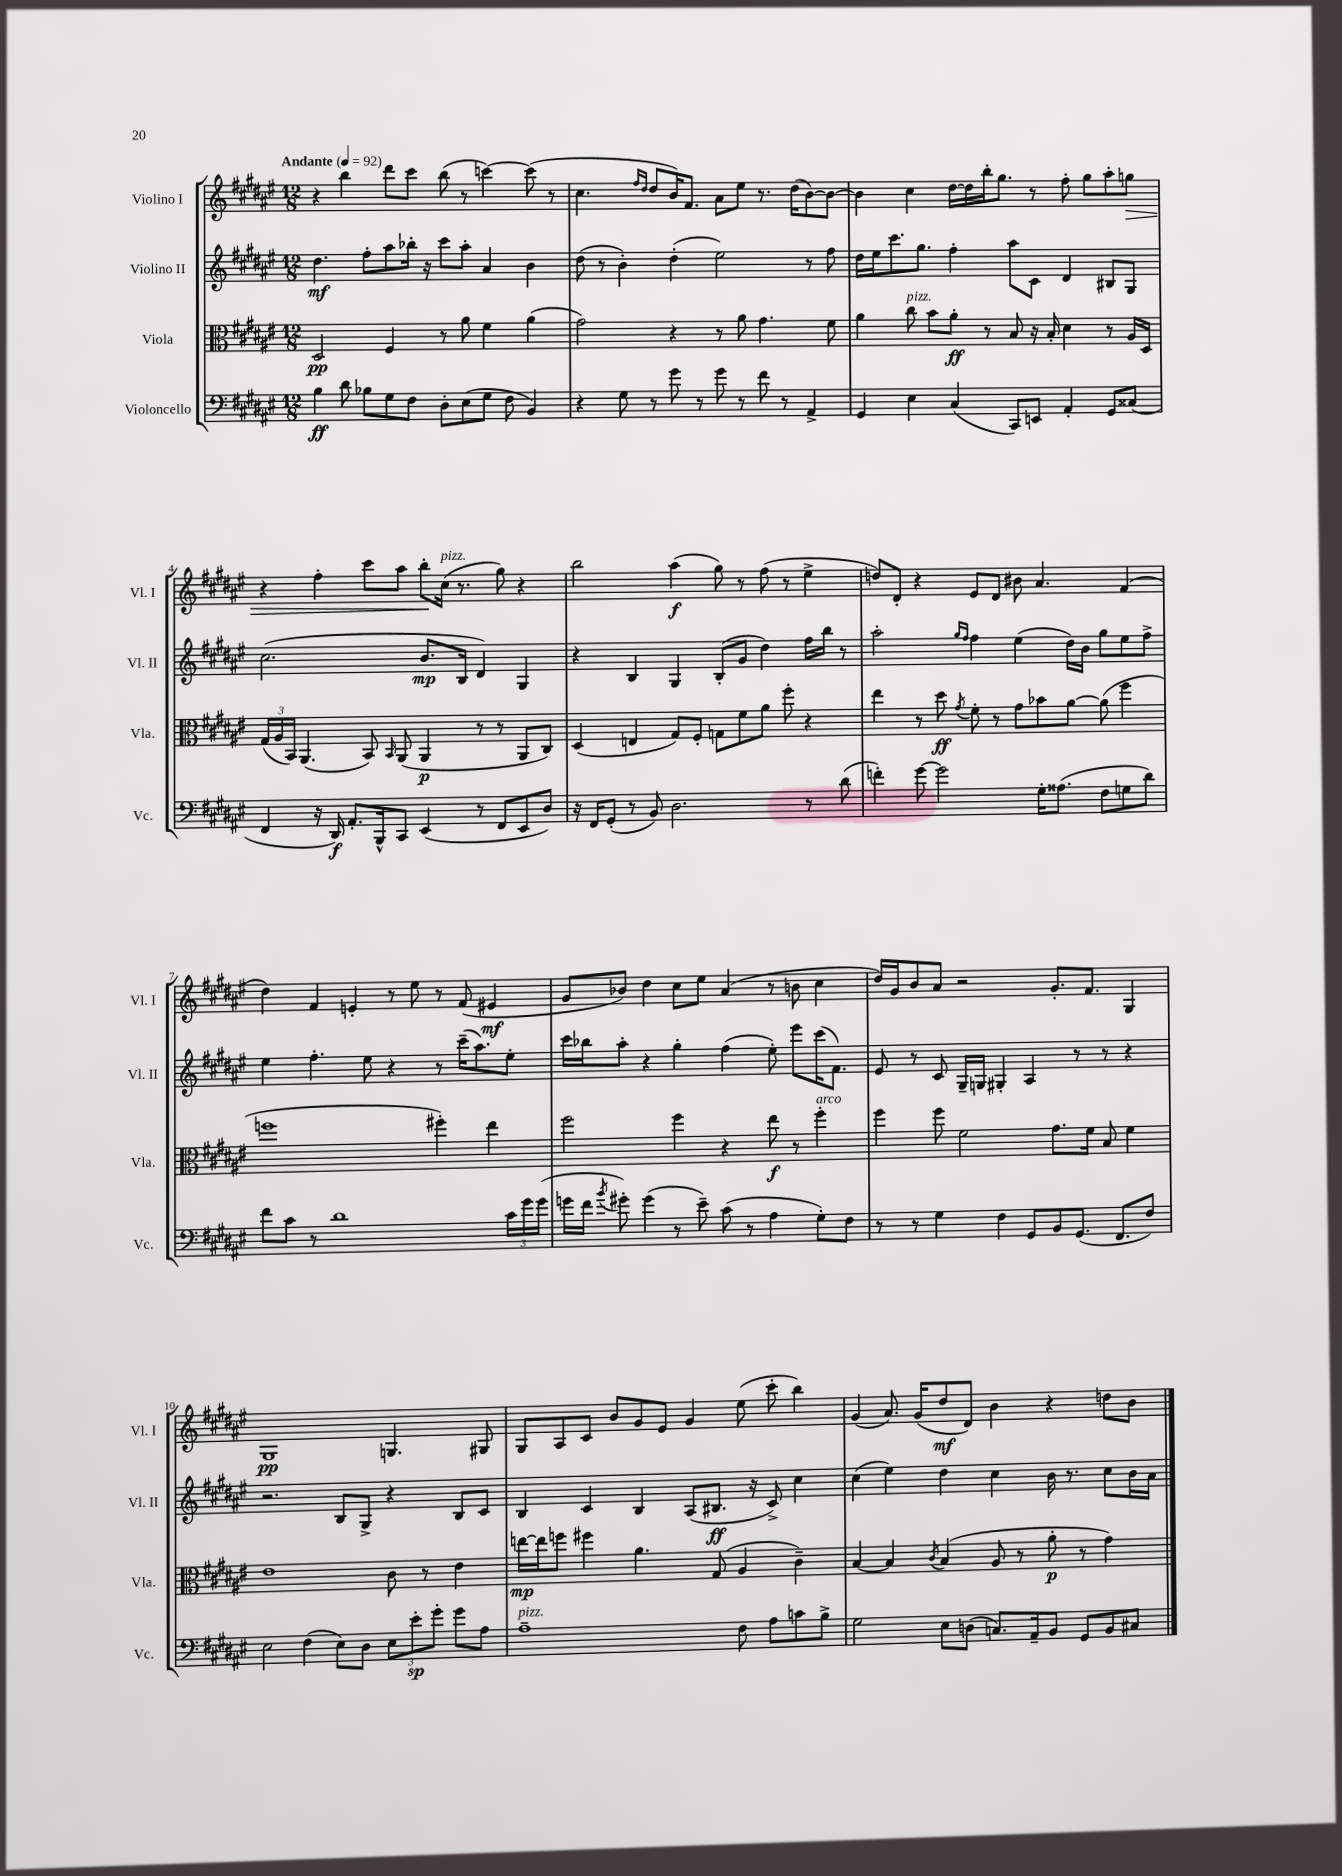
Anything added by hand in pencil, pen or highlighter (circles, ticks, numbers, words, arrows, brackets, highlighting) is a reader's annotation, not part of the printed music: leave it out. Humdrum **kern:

**kern	**dynam	**kern	**dynam	**kern	**dynam	**kern	**dynam
*part4	*part4	*part3	*part3	*part2	*part2	*part1	*part1
*staff4	*staff4	*staff3	*staff3	*staff2	*staff2	*staff1	*staff1
*I"Violoncello	*	*I"Viola	*	*I"Violino II	*	*I"Violino I	*
*I'Vc.	*	*I'Vla.	*	*I'Vl. II	*	*I'Vl. I	*
*clefF4	*	*clefC3	*	*clefG2	*	*clefG2	*
*k[f#c#g#d#a#e#]	*	*k[f#c#g#d#a#e#]	*	*k[f#c#g#d#a#e#]	*	*k[f#c#g#d#a#e#]	*
*M12/8	*	*M12/8	*	*M12/8	*	*M12/8	*
*MM92	*	*MM92	*	*MM92	*	*MM92	*
=1	=1	=1	=1	=1	=1	=1	=1
!	!	!	!	!	!	!LO:TX:a:B:t=Andante	!
4B\	ff	2D#/	pp	4.dd#\	mf	4r	.
8d#\	.	.	.	.	.	4bb\	.
8B-X\L	.	.	.	8ff#'\L	.	.	.
8G#\	.	4F#/	.	8aa#\	.	8ddd#\L	.
8F#\J	.	.	.	16bb-X'\Jk	.	8ccc#\J	.
.	.	.	.	16r	.	.	.
8D#'\L	.	8r	.	8ccc#\L	.	(8bb\	.
(8E#\	.	8a#\	.	8aa#'\J	.	8r	.
8G#\J	.	4f#\	.	4a#/	.	[4cccn\)	.
8F#\	.	.	.	.	.	.	.
4BB/)	.	(4a#\	.	4b\	.	(8ccc\]	.
.	.	.	.	.	.	8r	.
=2	=2	=2	=2	=2	=2	=2	=2
4r	.	2g#\)	.	(8dd#\	.	4.cc#\	.
.	.	.	.	8r	.	.	.
8G#\	.	.	.	4b'\)	.	.	.
.	.	.	.	.	.	16qqff#/LL	.
.	.	.	.	.	.	16qqdd#/JJ	.
8r	.	.	.	.	.	8dd#/L	.
8g#\	.	4r	.	(4dd#'\	.	16b/K)	.
.	.	.	.	.	.	8.f#/J	.
8r	.	.	.	.	.	.	.
8g#\	.	8r	.	2ee#\)	.	8a#\L	.
8r	.	8a#\	.	.	.	8ee#\J	.
8f#\	.	4.g#\	.	.	.	8.r	.
8r	.	.	.	.	.	.	.
.	.	.	.	.	.	(16dd#\KL	.
4AA#^/	.	.	.	8r	.	[8b\)	.
.	.	8f#\	.	8ff#\	.	8b\J_	.
=3	=3	=3	=3	=3	=3	=3	=3
4GG#/	.	4a#\	.	16dd#\LL	.	4b\]	.
.	.	.	.	16ee#\J	.	.	.
.	.	.	.	8.ccc#\	.	.	.
!	!	!LO:TX:a:i:t=pizz.	!	!	!	!	!
4E#\	.	8cc#\	.	.	.	4cc#\	.
.	.	.	.	8.gg#\J	.	.	.
.	.	8b\L	.	.	.	.	.
(4C#/	.	8a#'\J	ff	4ff#'\	.	[16dd#\LL	.
.	.	.	.	.	.	16dd#\]	.
.	.	8r	.	.	.	16bb'\J	.
.	.	.	.	.	.	8.gg#\J	.
8CC#/L)	.	8B/	.	8aa#\L	.	.	.
8EEn/J	.	16r	.	8c#\J	.	8r	.
.	.	16B'/	.	.	.	.	.
4AA#'/	.	4d#\	.	4d#/	.	8ff#'\	.
.	.	.	.	.	.	8gg#\L	.
8GG#/L	.	8r	.	8B#X/L	.	8aa#'\	.
!	!	!	!	!	!	!	!LO:HP:b
(8C##X/J	.	16A#/LL	.	8G#/J	.	8ggn\J	>
.	.	16D#/JJ	.	.	.	.	.
!!LO:LB:g=z
=4	=4	=4	=4	=4	=4	=4	=4
4FF#/	.	(24G#/LL	.	(2.cc#\	.	4r	.
.	.	24A#/	.	.	.	.	.
.	.	24BB/JJ)	.	.	.	.	.
.	.	(4.AA#/	.	.	.	.	.
16r	.	.	.	.	.	4ff#'\	.
16DD#/)	f	.	.	.	.	.	.
8.AA#'/L	.	.	.	.	.	.	.
.	.	8BB/)	.	.	.	8ccc#\L	.
16BBB^^/k	.	.	.	.	.	.	.
.	.	16qqBB/	.	.	.	.	.
8CC#/J	.	(8AA#/	.	.	.	8aa#\J	.
(4EE#/	.	4AA#/	p	8.b/L	mp	8bb'\L	.
!	!	!	!	!	!	!LO:TX:a:i:t=pizz.	!
.	.	.	.	.	.	(16cc#\Jk	]
.	.	.	.	16B/Jk	.	8.r	.
8r	.	8r	.	4d#/)	.	.	.
8FF#/L	.	8r	.	.	.	8gg#\)	.
8EE#/	.	8AA#/L	.	4G#/	.	4r	.
8D#/J)	.	8C#/J)	.	.	.	.	.
=5	=5	=5	=5	=5	=5	=5	=5
16r	.	(4D#/	.	4r	.	2bb\	.
16FF#/KL	.	.	.	.	.	.	.
(8GG#'/J	.	.	.	.	.	.	.
8r	.	4En/	.	4B/	.	.	.
8BB/)	.	.	.	.	.	.	.
2.D#\	.	8G#/L)	.	4G#/	.	(4aa#\	f
.	.	8F#'/J	.	.	.	.	.
.	.	8Gn\L	.	(8B'/L	.	8gg#\)	.
.	.	8f#\	.	8g#/J	.	8r	.
.	.	8a#\J	.	4dd#\)	.	(8ff#\	.
.	.	8ff#'\	.	.	.	8r	.
8r	.	4r	.	16ff#\LL	.	4ee#^\	.
.	.	.	.	16bb\JJ	.	.	.
(8d#\	.	.	.	8r	.	.	.
=6	=6	=6	=6	=6	=6	=6	=6
4fn'\)	.	4ee#\	.	2aa#'\	.	8ddn/L)	.
.	.	.	.	.	.	8d#'/J	.
[8g#\	.	8r	.	.	.	4r	.
2g#\]	.	8dd#\	ff	.	.	.	.
.	.	.	.	16qqgg#/LL	.	.	.
.	.	8qg#/	.	16qqff#/JJ	.	.	.
.	.	8f#'\	.	4ff#\	.	8e#/L	.
.	.	8r	.	.	.	8d#/J	.
.	.	8g#\L	.	(4ee#\	.	8b#X\	.
16G#'\KL	.	8b-X\	.	.	.	4.a#/	.
(8.A##X\J	.	.	.	.	.	.	.
.	.	[8a#\J	.	16dd#\LL)	.	.	.
.	.	.	.	16b\JJ	.	.	.
8F#\L	.	(8a#\]	.	8gg#\L	.	.	.
8Gn\	.	4ff#\	.	8ee#\	.	(4f#/	.
8d#\J)	.	.	.	8ff#^\J	.	.	.
!!LO:LB:g=z
=7	=7	=7	=7	=7	=7	=7	=7
8f#\L	.	1ffn	.	4ee#\	.	4dd#\)	.
8c#\J	.	.	.	.	.	.	.
8r	.	.	.	4.ff#'\	.	4f#/	.
1d#	.	.	.	.	.	.	.
.	.	.	.	.	.	4en'/	.
.	.	.	.	8ee#\	.	.	.
.	.	.	.	4r	.	8r	.
.	.	.	.	.	.	8ee#\	.
.	.	4ff#X'\)	.	8r	.	8r	.
.	.	.	.	(16ccc#~\KL	.	(8f#/	.
.	.	.	.	8.aa#\)	.	.	.
.	.	4ee#\	.	.	.	4e#X/	mf
24c#\LL	.	.	.	8ee#'\J	.	.	.
24g#\	.	.	.	.	.	.	.
(24g#\JJ	.	.	.	.	.	.	.
=8	=8	=8	=8	=8	=8	=8	=8
16gn\LL	.	2ff#\	.	16ccc#\LL	.	8g#/L	.
16f#\JJ	.	.	.	16bb-X\J	.	.	.
8qb/	.	.	.	.	.	.	.
8g#X'\)	.	.	.	8aa#'\J	.	8b-X/J)	.
(4g#\	.	.	.	4r	.	4dd#\	.
8r	.	4ff#\	.	4gg#'\	.	8cc#\L	.
8e#~\)	.	.	.	.	.	8ee#\J	.
(8c#\	.	4r	.	(4ff#\	.	(4a#/	.
8r	.	.	.	.	.	.	.
4A#\	.	8ee#\	f	8ee#'\)	.	8r	.
.	.	8r	.	8eee#\L	.	8bn\	.
!	!	!LO:TX:a:i:t=arco	!	!	!	!	!
8G#'\L)	.	4ff#'\	.	(16ccc#\K	.	4cc#\	.
.	.	.	.	8.f#\J)	.	.	.
8F#\J	.	.	.	.	.	.	.
=9	=9	=9	=9	=9	=9	=9	=9
8r	.	4ff#\	.	8e#/	.	16dd#/LL)	.
.	.	.	.	.	.	16g#/J	.
8r	.	.	.	8r	.	8b/	.
4G#\	.	8ff#\	.	8c#/	.	8a#/J	.
.	.	2f#\	.	16G#~/LL	.	2r	.
.	.	.	.	16Gn/JJ	.	.	.
4F#\	.	.	.	4G#X'/	.	.	.
8GG#/L	.	.	.	4A#/	.	.	.
8BB/	.	8.g#\L	.	.	.	8.g#'/L	.
(8.GG#/J	.	.	.	8r	.	.	.
.	.	16f#\Jk	.	.	.	8.f#/J	.
.	.	8B/	.	8r	.	.	.
8.FF#/L	.	.	.	.	.	.	.
.	.	4f#\	.	4r	.	4G#/	.
8F#/J)	.	.	.	.	.	.	.
!!LO:LB:g=z
=10	=10	=10	=10	=10	=10	=10	=10
2E#\	.	1e#	.	2.r	.	1G#	pp
(4F#\	.	.	.	.	.	.	.
8E#\L)	.	.	.	8B/L	.	.	.
8D#\J	.	.	.	8G#^/J	.	.	.
12E#\L	.	8c#\	.	4r	.	4.Gn/	.
12e#'\	sp	.	.	.	.	.	.
.	.	8r	.	.	.	.	.
12g#'\J	.	.	.	.	.	.	.
8g#\L	.	4e#\	.	8B/L	.	.	.
8A#\J	.	.	.	8c#/J	.	8G#X/	.
=11	=11	=11	=11	=11	=11	=11	=11
!LO:TX:a:i:t=pizz.	!	!	!	!	!	!	!
1A#~	.	[16een\LL	mp	4B/	.	8G#/L	.
.	.	16ee\J]	.	.	.	.	.
.	.	8ffn\J	.	.	.	8A#/	.
.	.	4ff#X\	.	4c#/	.	8c#/J	.
.	.	.	.	.	.	8b/L	.
.	.	4.a#\	.	4B/	.	8g#/	.
.	.	.	.	.	.	8e#/J	.
.	.	.	.	(8A#/L	.	4g#/	.
.	.	(8G#/	.	8.B#X/J	ff	.	.
8F#\	.	4A#/	.	.	.	(8ee#\	.
.	.	.	.	16r	.	.	.
8A#\L	.	.	.	8c#^/)	.	8ccc#'\	.
8cn\	.	4c#~\)	.	4cc#\	.	4bb\)	.
8B^\J	.	.	.	.	.	.	.
=12	=12	=12	=12	=12	=12	=12	=12
2G#\	.	[4B/	.	(4cc#\	.	(4g#/	.
.	.	4B/]	.	4ee#\)	.	8.a#/)	.
.	.	.	.	.	.	(16g#/KL	.
.	.	8qc#/	.	.	.	.	.
8E#\L	.	(4B/	.	4dd#\	.	8dd#/	mf
(8Dn\J	.	.	.	.	.	8d#/J)	.
8.Cn/L)	.	8A#/	.	4cc#\	.	4b\	.
.	.	8r	.	.	.	.	.
16AA#~/k	.	.	.	.	.	.	.
8BB/J	.	8a#'\	p	16b\	.	4r	.
.	.	.	.	8.r	.	.	.
8GG#/L	.	8r	.	.	.	.	.
8BB/	.	4g#\)	.	8cc#\L	.	8ddn\L	.
8C#X/J	.	.	.	16b\L	.	8b\J	.
.	.	.	.	16a#\JJ	.	.	.
==	==	==	==	==	==	==	==
*-	*-	*-	*-	*-	*-	*-	*-
